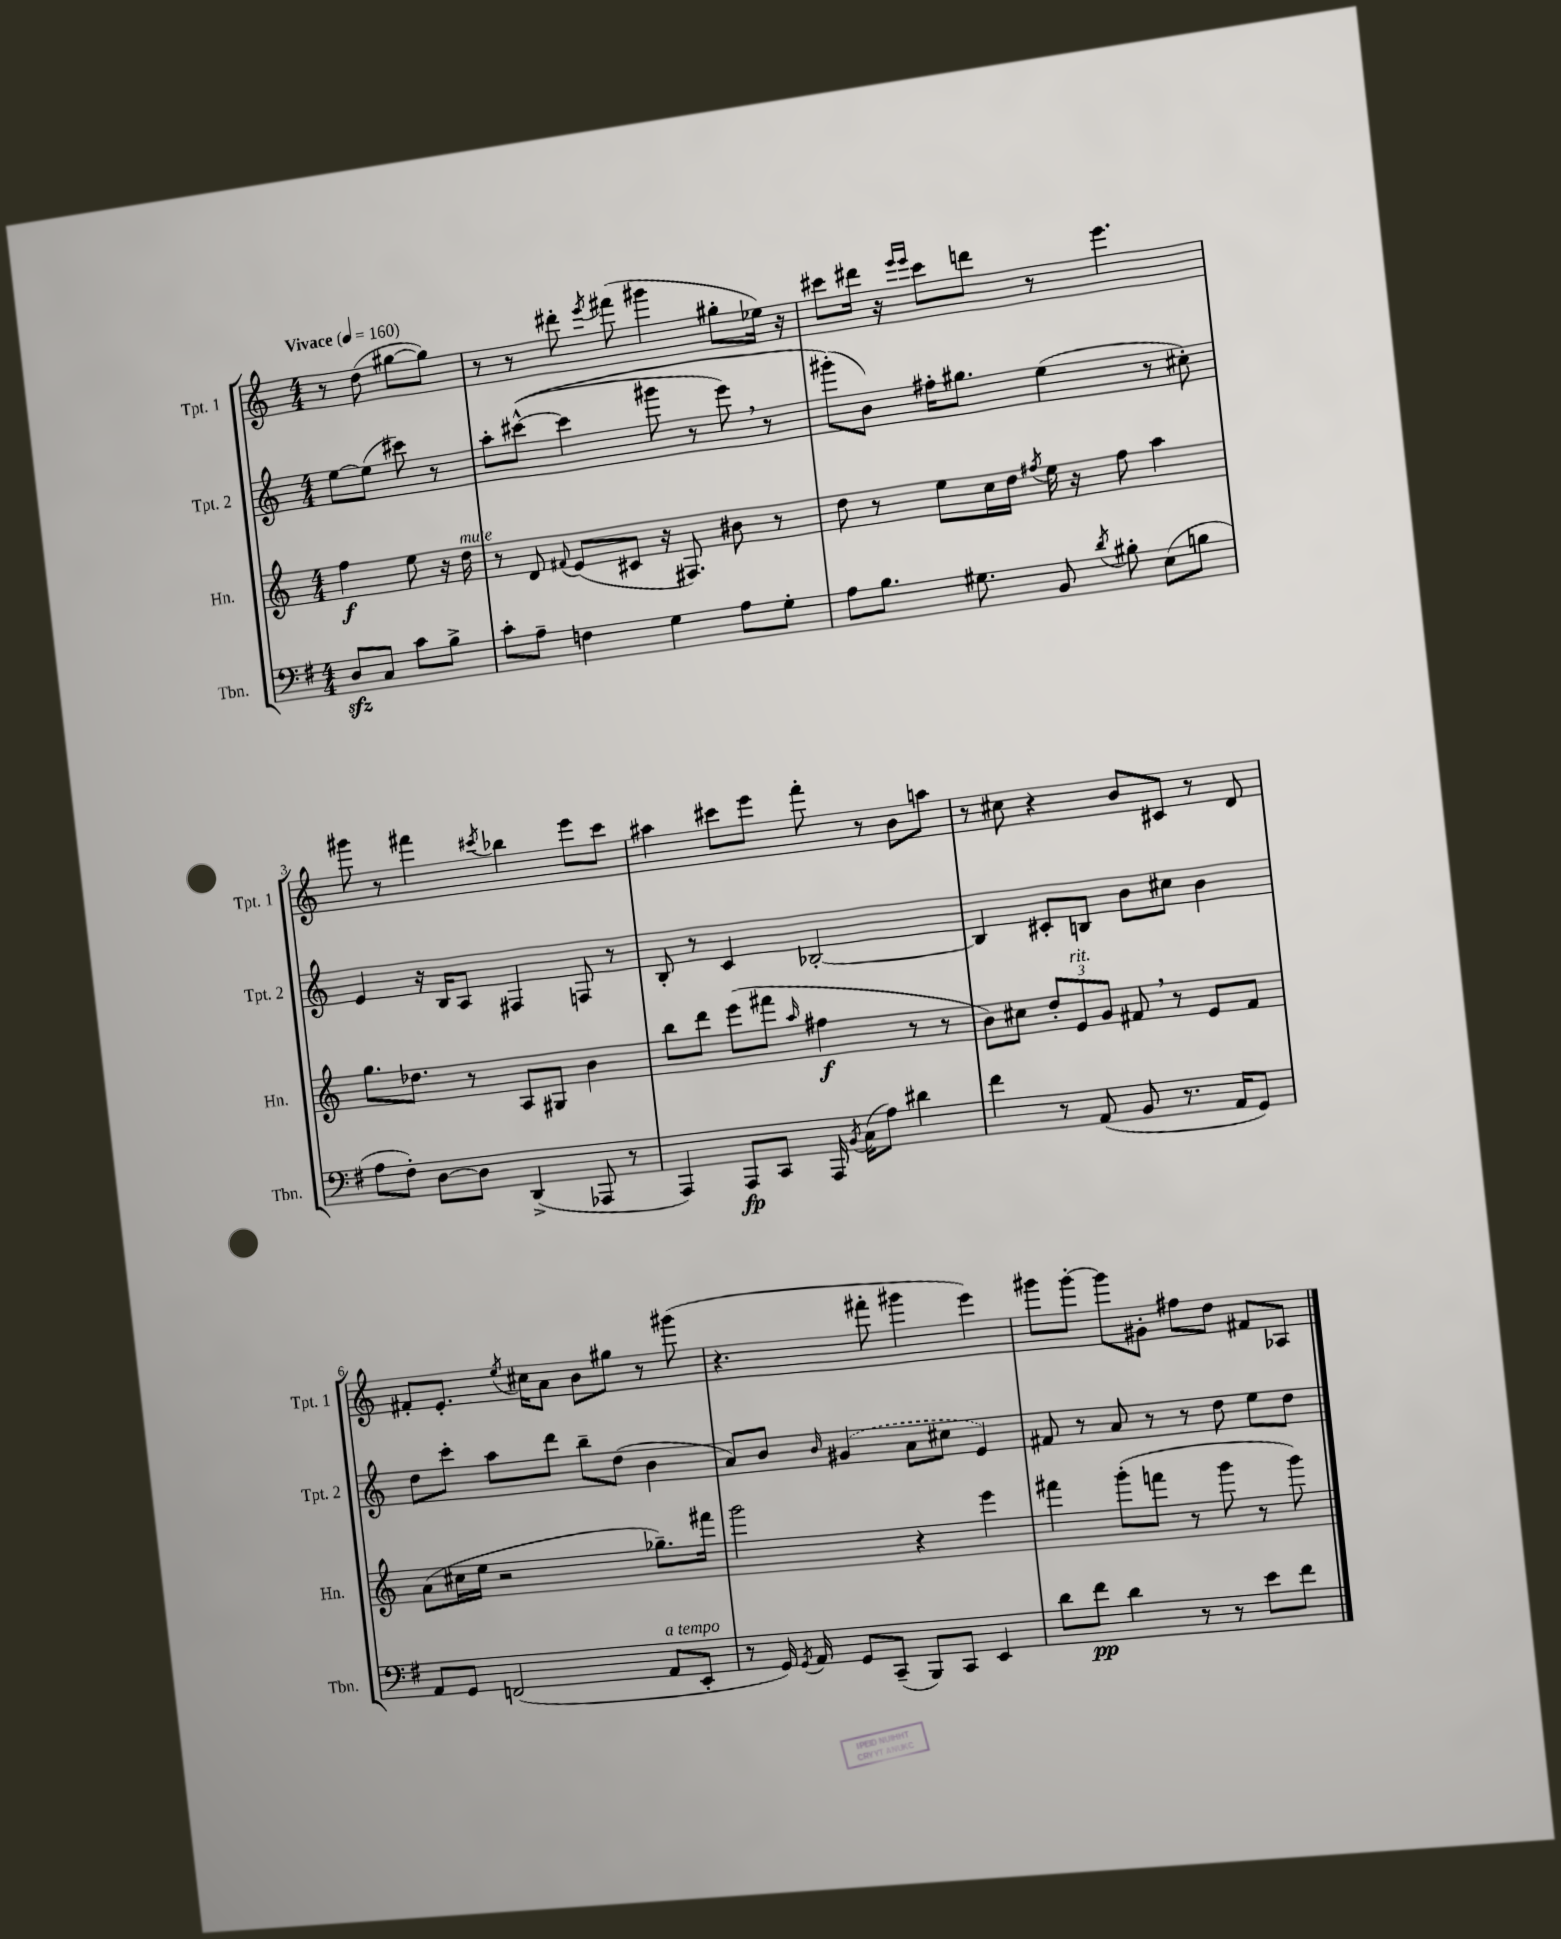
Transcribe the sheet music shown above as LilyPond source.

<<
\new StaffGroup <<
\new Staff = "s0" \with { instrumentName = "Tpt. 1" shortInstrumentName = "Tpt. 1" } {
    \clef treble \key c \major \numericTimeSignature \time 4/4 \partial 2 \tempo "Vivace" 4 = 160
    \autoBeamOff r8 d''8( gis''8[~ gis''8]) |
    r8 r8 dis'''8-. \acciaccatura { e'''8 } fis'''8( gis'''4 gis''8[-. ees''16]) r16 |
    cis'''8[ dis'''16] r16 \grace { e'''16[ e'''16] } cis'''8[ d'''8] r8 e'''4. |
    gis'''8 r8 fis'''4 \acciaccatura { cis'''8 } bes''4 e'''8[ cis'''8] |
    ais''4 cis'''8[ e'''8] f'''8-. r8 b'8[ a''8] |
    r8 cis''8 r4 b'8[ cis'8] r8 d'8 |
    fis'8[-. e'8.]-. \acciaccatura { e''8 } cis''16[ a'8] b'8[ gis''8] r8 gis'''8( |
    r4. fis'''8-. gis'''4 e'''4) |
    gis'''8[ gis'''8]~-. gis'''8[ gis'8]-. fis''8[ d''8] fis'8[ aes8] \bar "|." |
}
\new Staff = "s1" \with { instrumentName = "Tpt. 2" shortInstrumentName = "Tpt. 2" } {
    \clef treble \key c \major \numericTimeSignature \time 4/4 \partial 2
    \autoBeamOff e''8[~ e''8]( cis'''8) r8 |
    a''8[-. cis'''8]~-^(\( cis'''4 gis'''8 r8 e'''8) \breathe r8 |
    gis'''8[-.(\) b'8]) fis''16[-. gis''8.] e''4( r8 cis''8-.) |
    e'4 r16 b16[ a8] fis4 f8 r8 |
    b8-. r8 c'4 bes2~-. |
    bes4 cis'8[-. b8] b'8[ cis''8] b'4 |
    d''8[ c'''8]-. a''8[ d'''8] b''8[-- d''8]( b'4 |
    a'8[) b'8] \grace { b'16 } \once \slurDashed gis'4( a'8[ cis''8] e'4) |
    fis'8 r8 a'8 r8 r8 d''8 e''8[ d''8] \bar "|." |
}
\new Staff = "s2" \with { instrumentName = "Hn." shortInstrumentName = "Hn." } {
    \clef treble \key c \major \numericTimeSignature \time 4/4 \partial 2
    \autoBeamOff f''4\f e''8 r16 d''16^\markup { \italic "mute" } |
    r8 d'8 \appoggiatura { fis'8 } e'8[( cis'8] r16 fis8.) bis'8 r8 |
    d''8 r8 e''8[ c''16 d''16] \acciaccatura { fis''8 } e''16 r16 fis''8 a''4 |
    g''8.[ des''8.] r8 a8[ gis8] b'4 |
    b''8[ d'''8] e'''8[( fis'''8] \grace { a''16 } fis''4\f r8 r8 |
    b'8[) cis''8] \tuplet 3/2 { d''8[-. e'8^\markup { \italic "rit." } g'8] } fis'8 \breathe r8 e'8[ fis'8] |
    a'8[( cis''16 e''16] r2 ges''8.[--) fis'''16] |
    g'''2 r4 e'''4 |
    fis'''4 g'''8[-.( f'''8] r8 g'''8 r8 g'''8) \bar "|." |
}
\new Staff = "s3" \with { instrumentName = "Tbn." shortInstrumentName = "Tbn." } {
    \clef bass \key g \major \numericTimeSignature \time 4/4 \partial 2
    \autoBeamOff d8[\sfz c8] c'8[ b8]-> |
    c'8[-. a8]-- f4 g4 a8[ g8]-. |
    a8[ b8.] gis8. b,8 \acciaccatura { d'8 } bis8-. e8[( b8] |
    a8[ fis8]-.) d8[~ d8] d,4->( aes,,8 r8 |
    a,,4) a,,8[\fp c,8] a,,16 \acciaccatura { b,8 } c16[( a8]) dis'4 |
    fis'4 r8 a,8( b,8 r8. a,16[ g,8]) |
    a,8[ g,8] f,2( a,8[^\markup { \italic "a tempo" } e,8]-. |
    r8 g,16) \acciaccatura { g,8 } a,16 g,8[ c,8]--( b,,8[) c,8] e,4 |
    d'8[ fis'8]\pp d'4 r8 r8 e'8[ fis'8] \bar "|." |
}
>>
>>
